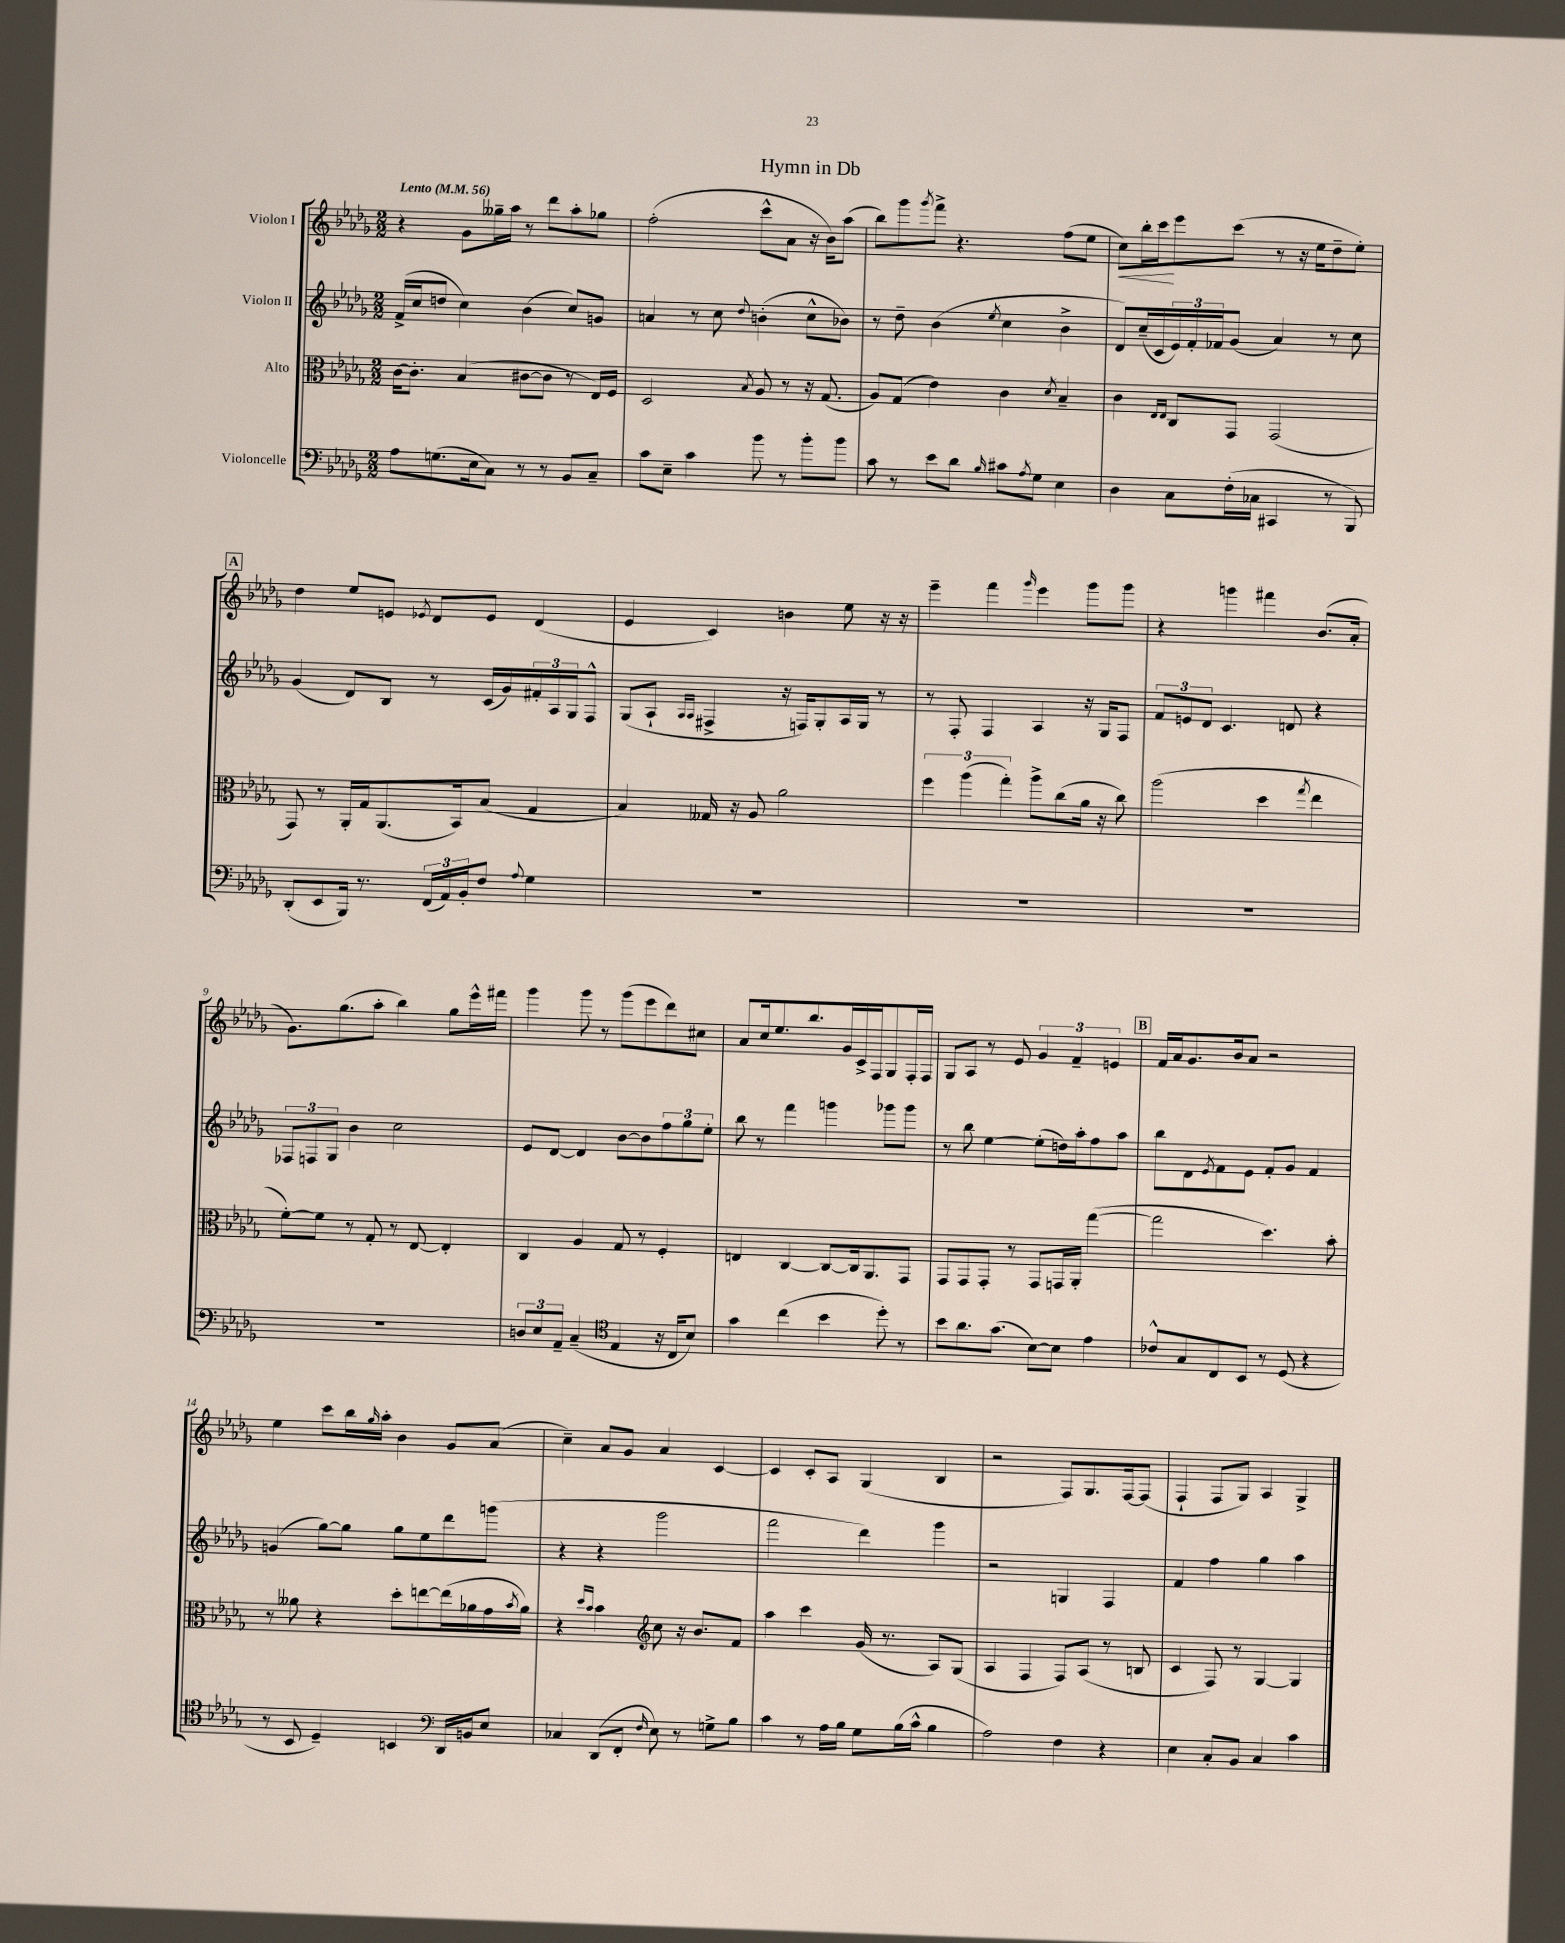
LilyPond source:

\header { title = "Hymn in Db" }
<<
\new StaffGroup <<
\new Staff = "s0" \with { instrumentName = "Violon I" } {
    \clef treble \key des \major \numericTimeSignature \time 2/2 \tempo "Lento" 4 = 56
    r4 ges'8 geses''16-- aes''16 r8 des'''8 aes''8-. ges''8 |
    f''2-.( c'''8-^ aes'8 r16 bes'16) aes''8( |
    bes''8) ges'''8 \acciaccatura { ges'''8 } f'''8-> r4. f''8( ees''8 |
    c''8\<) bes''16-. c'''16\! ees'''8 c'''8( r8 r16 ees''16 des''8-- ees''8-.) |
    \mark \markup { \box "A" } des''4 ees''8 e'8 \acciaccatura { ees'8 } des'8 ees'8 des'4( |
    ees'4 c'4) b'4 ees''8 r16 r16 |
    ees'''4-- f'''4 \grace { ges'''16 } ees'''4 ges'''8 ges'''8 |
    r4 g'''4 fis'''4 bes'8.( aes'16-. |
    ges'8.) ges''8.( aes''8-. bes''4) ges''8 ees'''16-^ fis'''16 |
    ges'''4 ges'''8 r8 ges'''8( ees'''8 des'''8) cis''8 |
    aes'8 c''16 ees''8. bes''8. ges'16 c'16-> f16 ges8 f16-. f16 |
    ges8 aes8 r8 ees'8 \tuplet 3/2 { ges'4 f'4-- e'4 } |
    \mark \markup { \box "B" } f'16 aes'16 ges'8. bes'16 aes'8 r2 |
    ees''4 c'''8 bes''16 \grace { ges''16 } aes''16-. bes'4 ges'8 aes'8( |
    c''4--) aes'8 ges'8 aes'4 c'4~ |
    c'4 c'8-. aes8 ges4( bes4 |
    r2 f8) ges8. f16~ f8( |
    f4-! f8 ges8) aes4 ges4-> \bar "|." |
}
\new Staff = "s1" \with { instrumentName = "Violon II" } {
    \clef treble \key des \major \numericTimeSignature \time 2/2
    f'16->( c''16 d''8 c''4) bes'4( c''8) g'8 |
    a'4 r8 c''8 \appoggiatura { des''8 } b'4-.( c''8-^ bes'8) |
    r8 des''8-- bes'4( \acciaccatura { ees''8 } c''4 bes'4-> |
    des'8) c''16--( c'16 \tuplet 3/2 { ees'16) f'16-. fes'16 } ges'8( aes'4) r8 c''8 |
    \mark \markup { \box "A" } ges'4( des'8) bes8 r8 c'16( ges'16) \tuplet 3/2 { fis'16-. aes16 ges16 } f8-^ |
    ges8( aes8-! \grace { aes16 aes16 } fis4-> r16 f16) ges8-. aes16 ges16 r8 |
    r8 f8-. f4 aes4 r16 ges16 f8 |
    \tuplet 3/2 { f'8 e'8 des'8 } c'4. d'8 r4 |
    \tuplet 3/2 { fes8 f8 ges8 } bes'4 c''2 |
    ees'8 des'8~ des'4 bes'8~ bes'8 \tuplet 3/2 { f''8 ges''8 ees''8-. } |
    bes''8 r8 f'''4 g'''4 ges'''8 ges'''8 |
    r8 bes''8 ees''4~ ees''8-.( d''16) aes''16-. f''8 aes''8 |
    \mark \markup { \box "B" } bes''8 des'8 \acciaccatura { ees'8 } f'8 ees'8 f'8-. ges'8 f'4 |
    g'4( ges''8~) ges''8 ges''8 ees''8 des'''8 g'''8( |
    r4 r4 ges'''2 |
    f'''2 des'''4) ges'''4 |
    r2 g4 f4 |
    f'4 f''4 ges''4 aes''4 \bar "|." |
}
\new Staff = "s2" \with { instrumentName = "Alto" } {
    \clef alto \key des \major \numericTimeSignature \time 2/2
    c'16~ c'8.-. bes4( cis'8~ cis'8 r8 ees16) f16 |
    des2 \acciaccatura { bes8 } aes8 r8 r16 ges8.( |
    aes8) ges8( ees'4) c'4 \acciaccatura { des'8 } bes4-- |
    c'4 \grace { ees16 ees16 } c8 ges,8 ges,2( |
    \mark \markup { \box "A" } ges,8) r8 aes,16-. ges16 aes,8.( bes,16) bes8( ges4 |
    bes4) geses16 r16 aes8 aes'2 |
    \tuplet 3/2 { f''4 aes''4( ges''4-.) } aes''8-> c''8( aes'16 r16 c''8) |
    aes''2( des''4 \acciaccatura { ges''8 } ees''4 |
    f'8~-.) f'8 r8 ges8-. r8 ees8~ ees4-. |
    c4 aes4 ges8 r8 f4-. |
    e4 c4~ c8~ c16 aes,8. ges,8 |
    ges,8 ges,8 ges,8-. r8 ges,8 g,16 aes,16-. ges''4~( |
    \mark \markup { \box "B" } ges''2 des''4.) bes'8-. |
    r8 aeses'8 r4 des''8-. e''8~ e''16( aes'16 ges'16 \acciaccatura { bes'8 } aes'16) |
    r4 \grace { des''16 bes'16 } bes'4 \clef treble c''8 r16 bes'8. f'8 |
    aes''4 c'''4 ges'16( r8. aes8) ges8( |
    aes4 f4 f8) aes8( r8 b8 |
    c'4 f8) r8 ges4~ ges4 \bar "|." |
}
\new Staff = "s3" \with { instrumentName = "Violoncelle" } {
    \clef bass \key des \major \numericTimeSignature \time 2/2
    aes8 g8.( ees16 c8) r8 r8 bes,8 c8-- |
    c'8 ees8-- c'4 bes'8 r8 bes'8-. bes'8 |
    c'8 r8 ees'8 des'8 \grace { bes16 } cis'8 \acciaccatura { aes8 } ges8 ees4 |
    des4 c8 f16-.( ces16 cis,4 r8 bes,,8) |
    \mark \markup { \box "A" } des,8-.( ees,8 bes,,16) r8. \tuplet 3/2 { f,16( aes,16) bes,16-. } f8 \appoggiatura { aes8 } ges4 |
    R1 |
    R1 |
    R1 |
    R1 |
    \tuplet 3/2 { d8 ees8 aes,8-- } c4--( \clef tenor ees4 r16 c16 bes8) |
    ges'4 c''4( bes'4 des''8-.) r8 |
    bes'8 aes'8. ges'8.( bes8~) bes8 ees'4 |
    \mark \markup { \box "B" } ces'8-^ ges8 c8 bes,8 r8 des8( r4 |
    r8 bes,8 des4--) b,4 \clef bass des,16 b,16 ees8 |
    ces4 des,8( f,8-. \grace { f16 } ees8) r8 g8-> bes8 |
    c'4 r8 aes16 bes16 ges8 bes16( c'16-^ bes4 |
    aes2) f4 r4 |
    ees4 c8-. bes,8 c4 c'4 \bar "|." |
}
>>
>>
